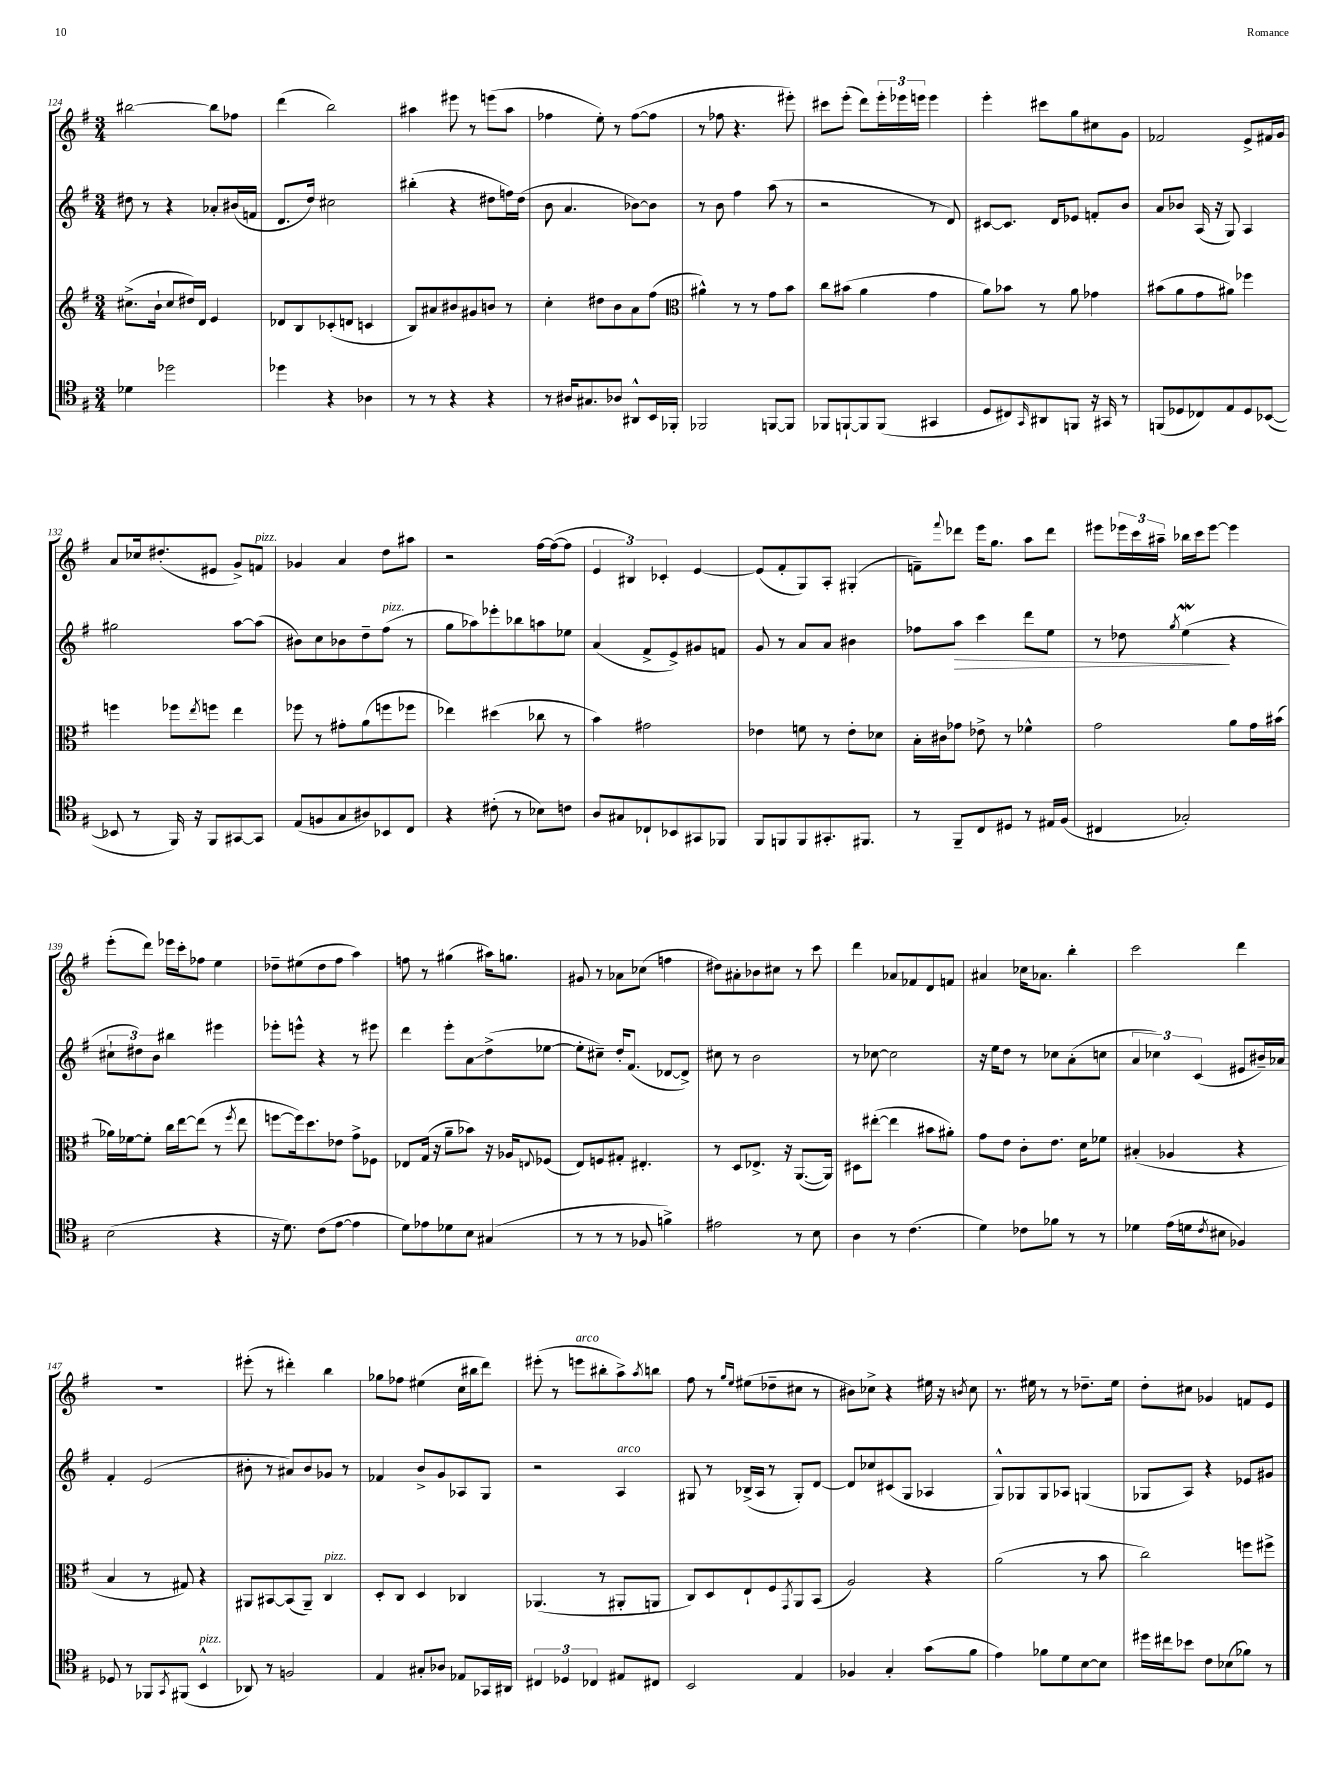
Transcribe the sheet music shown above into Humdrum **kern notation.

**kern	**kern	**kern	**kern
*staff4	*staff3	*staff2	*staff1
*clefC4	*clefG2	*clefG2	*clefG2
*k[f#]	*k[f#]	*k[f#]	*k[f#]
*M3/4	*M3/4	*M3/4	*M3/4
4d-	(8.cc#^	8dd#	[2bb#
.	.	8r	.
.	16b`	.	.
2dd-	8cc#	4r	.
.	16dd#)	.	.
.	16d	.	.
.	4e	8a-'	8bb#]
.	.	(16b#	8ff-
.	.	16f	.
=	=	=	=
4dd-	8d-	8.d	(4ddd
.	8B	.	.
.	.	16dd)	.
4r	(8c-'	2cc#	2bb)
.	8d	.	.
4A-	4c	.	.
=	=	=	=
8r	8B)	(4bb#'	4aa#
8r	8a#	.	.
4r	8b#	4r	8eee#
.	8g#	.	8r
4r	8b	8dd#	(8eee
.	8r	16ff)	8aa#
.	.	(16dd#	.
=	=	=	=
8r	4cc'	8b	4ff-
16A#	.	4.a	.
8.G#	.	.	.
.	8dd#	.	8ee')
8A-	8b	.	8r
8AA#^^	8a	[8b-)	([8ff-
16BB	(8ff#	8b-]	8ff-]
16FF-'	.	.	.
=	=	=	=
*	*clefC3	*	*
2FF-	4a#^^)	8r	8r
.	.	8b	8ff-
.	8r	4ff#	4.r
.	8r	.	.
[8FF	8g	(8aa	.
8FF]	8b	8r	8eee#')
=	=	=	=
8FF-	8cc	2r	8ccc#
[8FF`	(8b#	.	(8eee'
8FF]	4a	.	8ddd)
(8FF	.	.	24eee'
.	.	.	24eee-
.	.	.	24eee
4GG#	4g	8r	4eee
.	.	8d)	.
=	=	=	=
8D	8a)	[8c#	4eee'
8C#)	8b-	8.c#]	.
16qqGG	.	.	.
8AA#	8r	.	8ccc#
.	.	16d	.
8FF	8a	8e-	8gg
16r	4g-	8f'	8cc#
16GG#	.	.	.
8r	.	8b	8g
=	=	=	=
(8FF	(8b#	8a	2f-
8D-	8a	8b-	.
8C-)	8g	(16A	.
.	.	16r	.
8E	8a#)	8G)	.
8D-	4ff-	4A	8e^
([8BB-	.	.	16f#
.	.	.	16g
=	=	=	=
8BB-]	4ff	2gg#	8a
8r	.	.	16cc-
.	.	.	(8.dd#'
16FF#)	8ff-	.	.
16r	.	.	.
.	8qee	.	.
8FF#	8ff	.	8e#
[8GG#	4ee	[8aa	8g^)
8GG#]	.	(8aa]	8f
=	=	=	=
(8E	8ff-	8b#)	4g-
8F	8r	8cc	.
8G	8g#'	8b-	4a
8A#)	(8a	8dd~	.
8BB-	8ff	(8ff#	8dd
8C	8ff-	8r	8aa#
=	=	=	=
4r	4ee-)	8gg	2r
.	.	8aa-)	.
(8c#'	(4dd#	8eee-'	.
8r	.	8bb-	.
8B-)	8cc-	8aa	[16ff#
.	.	.	(16ff#_
8c	8r	8ee-	8ff#]
=	=	=	=
8A	4b)	(4a	6e
8G#	.	.	.
.	.	.	6B#)
8C-`	2g#	8f#^	.
.	.	.	6c-'
8BB-	.	8e^)	.
8GG#	.	8g#	[4e
8FF-	.	8f	.
=	=	=	=
8FF#	4e-	8g	(8e]
8FF	.	8r	8f#'
8FF	8f	8a	8G)
8.GG#'	8r	8a	8A'
.	8e-'	4b#	(4G#'
8.FF#	.	.	.
.	8d-	.	.
=	=	=	=
8r	16B'	8ff-	8f~)
.	16c#	.	.
.	.	.	8qqfff#
8FF#~	8g-	8aa	8ddd-
8C	8e-^	4ccc	16eee
.	.	.	8.gg
8D#	8r	.	.
8r	4f-^^	8ddd	8aa
16E#	.	8ee	8ddd-
(16F#	.	.	.
=	=	=	=
4C#	2g	8r	8eee#
.	.	8dd-	24eee-
.	.	.	24ccc
.	.	.	24aa#~
.	.	8qgg	.
2G-')	.	(4ee	16bb-
.	.	.	16ccc
.	.	.	[8eee-
.	8a	4r	4eee-]
.	16g	.	.
.	(16b#	.	.
=	=	=	=
(2B	16a-)	12cc#`	(8eee'
.	[16f-	.	.
.	.	12dd#)	.
.	8f-']	.	8ddd)
.	.	12b	.
.	16cc	4bb#	16eee-
.	[16ee	.	16ccc'
.	(8ee]	.	8ff-
4r	8r	4eee#	4ee
.	8qff#	.	.
.	8ee	.	.
=	=	=	=
16r	[8ff	8eee-'	8dd-~
8.d)	.	.	.
.	16ff])	8eee^^	(8ee#
.	8.dd	.	.
(8c	.	4r	8dd-
[8e	8e-	.	8ff#
4e]	8g^	8r	4aa)
.	8F-	8eee#	.
=	=	=	=
8d)	8E-	4ddd	8ff
8e-	(16G	.	8r
.	16r	.	.
8d-	8a~	8eee'	(4gg#
8B	8b-)	8a	.
(4G#	16r	(8dd^	16aa#)
.	16A-	.	8.gg
.	8qqE	.	.
.	(8F-	[8ee-	.
=	=	=	=
8r	8E)	8ee-']	8g#
8r	8F	8cc#~)	8r
8r	8G#'	16dd'	8a-
.	.	(8.f#	.
8F-	4.E#'	.	(8cc-
4f^)	.	[8d-	4ff
.	.	8d-^])	.
=	=	=	=
2e#	8r	8cc#	8dd#)
.	8D	8r	8a#'
.	8.E-^	2b	8b-
.	.	.	8cc#
.	16r	.	.
8r	([8.AA	.	8r
8B	.	.	8ccc
.	16AA])	.	.
=	=	=	=
4A	8D#	8r	4ddd
.	([8ee#'	[8cc-	.
8r	4ee#]	2cc-]	8a-
(4.c	.	.	8f-
.	8b#	.	8d
.	8a#')	.	8f
=	=	=	=
4d)	8g	16r	4a#
.	.	16ee	.
.	8e	8dd	.
8c-	8c'	8r	16cc-
.	.	.	8.a-
8f-	8.e	8cc-	.
8r	.	(8a'	4bb'
.	16d	.	.
8r	8f-	8cc	.
=	=	=	=
4d-	(4B#'	6a	2ccc
.	.	6cc-)	.
(16e	4A-	.	.
16d	.	.	.
.	.	(6c	.
8qc	.	.	.
8B#	.	.	.
4F-)	4r	8e#	4ddd
.	.	16b#~)	.
.	.	16a-	.
=	=	=	=
8D-	4B	4f#'	2.r
8r	.	.	.
8FF-	8r	(2e	.
8qGG	.	.	.
(8FF#	8G#)	.	.
4BB^^	4r	.	.
=	=	=	=
8AA-)	8AA#	8b#'	(8eee#'
8r	[8BB#	8r	8r
2F	(8BB#]	8a#)	4ddd#')
.	8AA#~)	8b#	.
.	4C	8g-	4bb
.	.	8r	.
=	=	=	=
4E	8D'	4f-	8gg-
.	8C	.	8ff-
8G#'	4D	8b^	(4ee#
8A-	.	8g	.
8E-	4C-	8A-	16cc
.	.	.	16bb#
16GG-	.	8G	8ddd)
16AA#	.	.	.
=	=	=	=
6C#	(4.AA-	2r	(8eee#'
.	.	.	8r
6D-	.	.	.
.	.	.	8eee
6C-	.	.	.
.	8r	.	8bb#'
8E#	8AA#'	4A	8aa^)
.	.	.	8qaa
8C#	8AA	.	8bb
=	=	=	=
2BB	8C)	8G#	8ff#
.	8D	8r	8r
.	.	.	16qqgg
.	.	.	16qqee
.	8E`	(16B-^	(8ee#
.	.	16A	.
.	8F#	8r	8dd-~
.	8qGG	.	.
4E	8AA	8G#')	8cc#
.	(8BB	[8d	8r
=	=	=	=
4F-	2A)	8d]	8b#)
.	.	8cc-	8cc-^
4G'	.	(8c#	4r
.	.	8G	.
(8g	4r	4A-	16ee#
.	.	.	16r
.	.	.	8qb
8f#	.	.	8cc-
=	=	=	=
4e)	(2a	8G^^)	8.r
.	.	8G-	.
.	.	.	16ee#
8f-	.	8G-	8r
8d	.	8A-	8r
[8B	8r	(4G	8.dd-~
8B]	8b	.	.
.	.	.	16ee#
=	=	=	=
16dd#	2cc)	8G-	8dd'
16cc#	.	.	.
8b-	.	8A)	8cc#
8c	.	4r	4g-
(8B-	.	.	.
8f-)	8ff	8e-	8f
8r	8ff#^	8g#	8e
==	==	==	==
*-	*-	*-	*-
